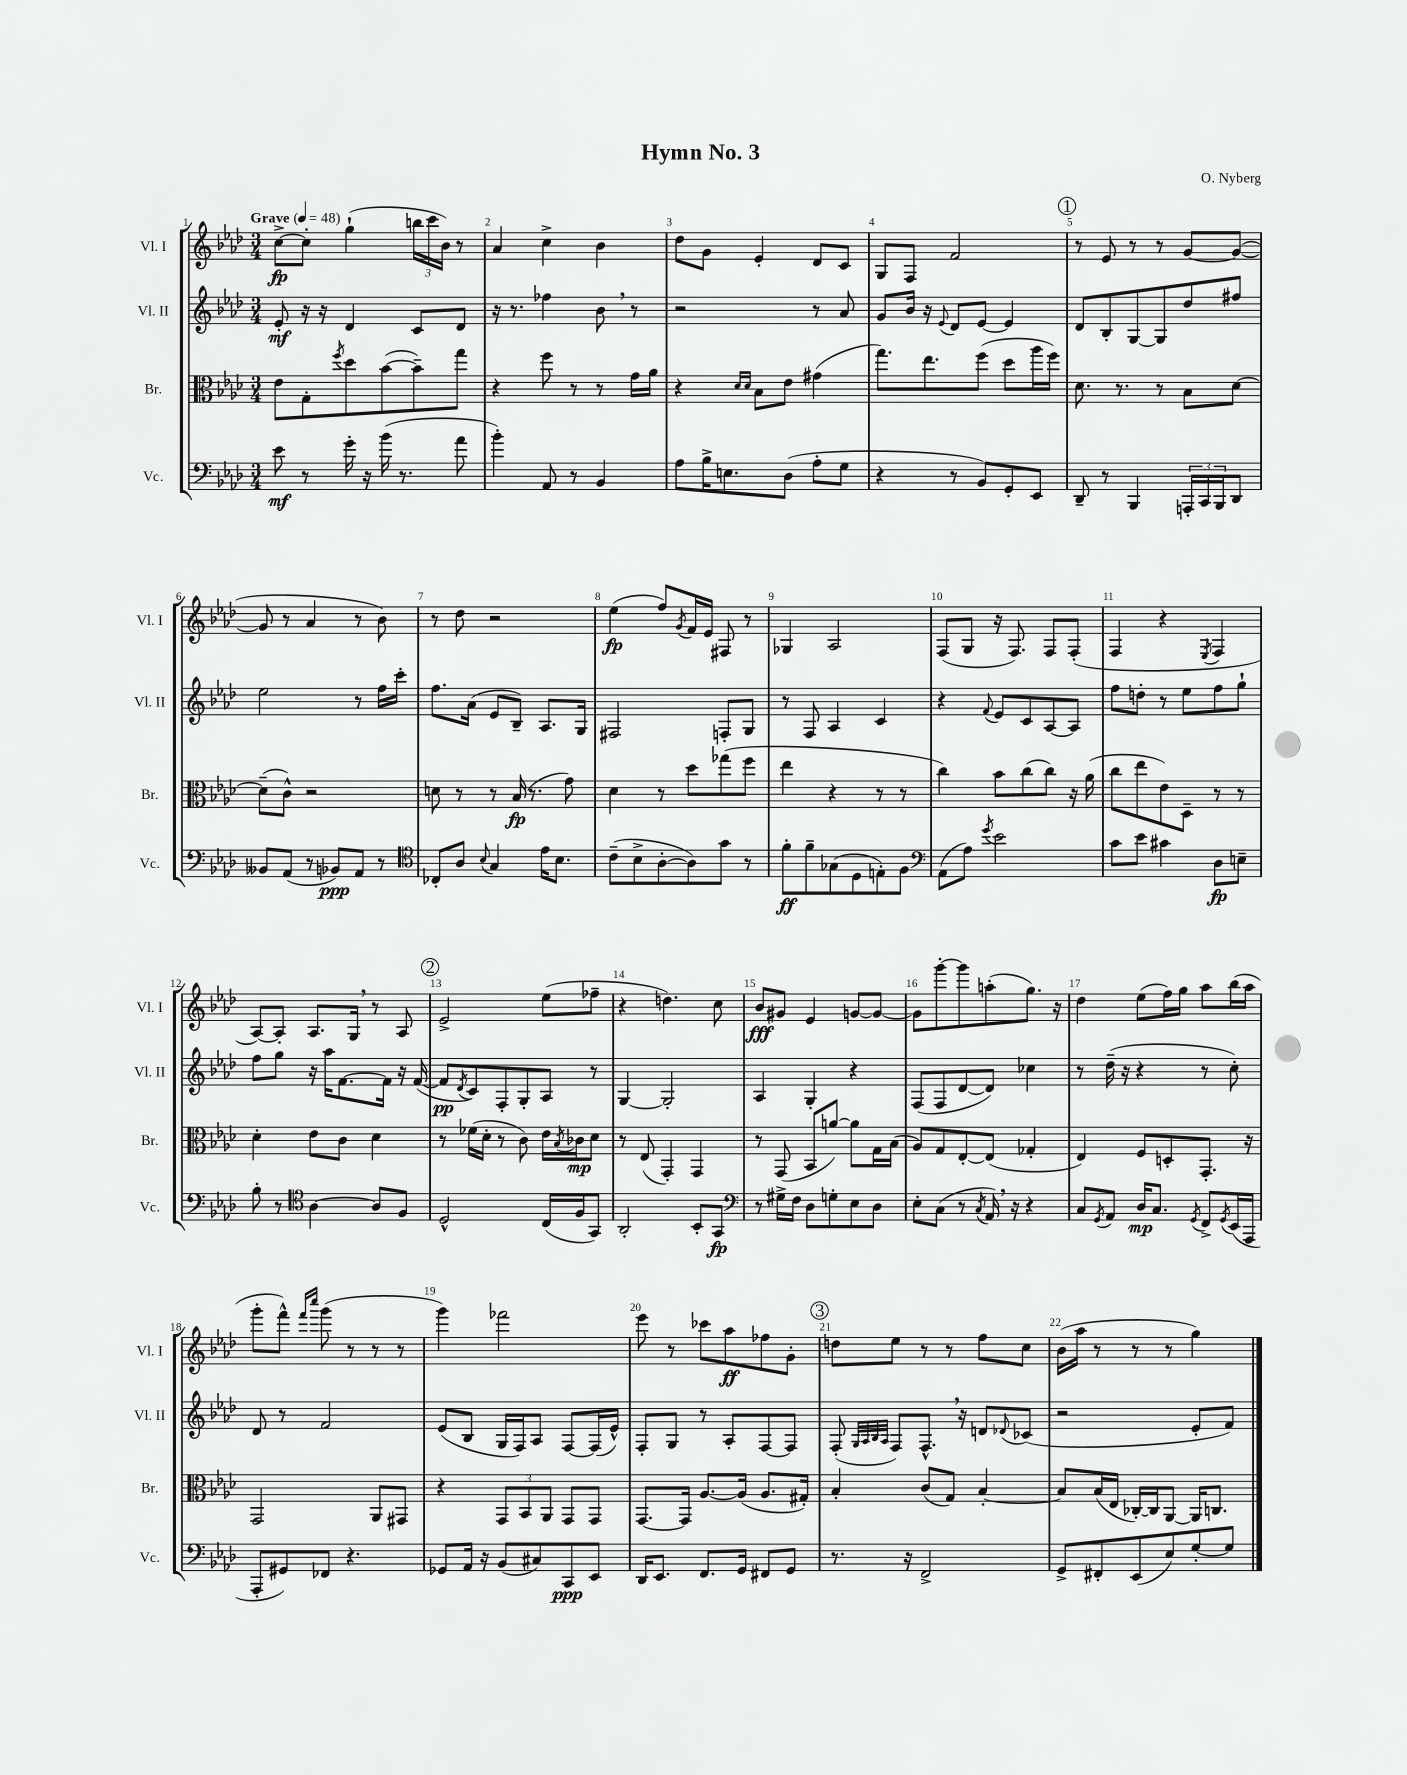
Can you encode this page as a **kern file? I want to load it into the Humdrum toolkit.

**kern	**kern	**kern	**kern
*staff4	*staff3	*staff2	*staff1
*clefF4	*clefC3	*clefG2	*clefG2
*k[b-e-a-d-]	*k[b-e-a-d-]	*k[b-e-a-d-]	*k[b-e-a-d-]
*M3/4	*M3/4	*M3/4	*M3/4
*MM48	*MM48	*MM48	*MM48
8e-	8e-	8e-'	[8cc^
8r	8G'	16r	8cc']
.	.	16r	.
.	8qff	.	.
16g'	8dd-	4d-	(4gg`
16r	.	.	.
(16b-	([8b-	.	.
8.r	.	.	.
.	8b-~])	8c	24bb
.	.	.	24ccc
.	.	.	24b-)
8a-	8gg	8d-	8r
=	=	=	=
4b-')	4r	16r	4a-
.	.	8.r	.
8AA-	8ff	4ff-	4cc^
8r	8r	.	.
4BB-	8r	8b-	4b-
.	16g	8r	.
.	16a-	.	.
=	=	=	=
8A-	4r	2r	8dd-
16B-^	.	.	8g
8.E	.	.	.
.	16qqd-	.	.
.	16qqd-	.	.
.	8B-	.	4e-'
(8D-	8e-	.	.
8A-'	(4g#	8r	8d-
8G	.	8a-	8c
=	=	=	=
4r	8.gg)	8g	8G
.	.	16b-	8F
.	8.ee-	16r	.
.	.	8qqe-	.
8r	.	8d-	2f
8BB-)	(8ff	[8e-	.
8GG'	8dd-	4e-]	.
8EE-	16aa-	.	.
.	16ff)	.	.
=	=	=	=
8DD-~	8.d-	8d-	8r
8r	.	8B-'	8e-
.	8.r	.	.
4BBB-	.	[8G	8r
.	8r	8G]	8r
24AAA'	8B-	8dd-	[8g
24CC	.	.	.
24BBB-	.	.	.
8DD-	[8d-	8ff#	(8g_
=	=	=	=
8BB--	(8d-~]	2ee-	8g]
(8AA-	8c^^)	.	8r
8r	2r	.	4a-
8BB-)	.	.	.
8AA-	.	8r	8r
8r	.	16ff	8b-)
.	.	16ccc'	.
=	=	=	=
*clefC4	*	*	*
8C-'	8d	8.ff	8r
8A-	8r	.	8dd-
.	.	(16a-	.
8qqB-	.	.	.
4G	8r	8e-	2r
.	(16B-	8B-~)	.
.	8.r	.	.
16e-	.	8.A-	.
8.B-	.	.	.
.	8g)	.	.
.	.	16G	.
=	=	=	=
(8c~	4d-	2F#	(4ee-
8B-^	.	.	.
[8A-'	8r	.	8ff)
.	.	.	8qg
8A-])	8dd-	.	16f
.	.	.	16e-
8g	(8gg-	8F'	8F#
8r	8ff	8G	8r
=	=	=	=
8f'	4ee-	8r	4G-
8f~	.	8F	.
(8G-	4r	4A-	2A-
8D-	.	.	.
8E')	8r	4c	.
8F	8r	.	.
=	=	=	=
*clefF4	*	*	*
(8AA-	4cc)	4r	(8F
8A-)	.	.	8G
8qg	.	8qqf	.
2e-	8b-	8e-	16r
.	.	.	8.F)
.	(8cc	8c	.
.	8cc)	[8A-	8F
.	16r	8A-]	(8F'
.	(16a-	.	.
=	=	=	=
8c	8cc	8ff	4F
8e-	8ee-	8dd'	.
4c#	8e-)	8r	4r
.	8D-~	8ee-	.
.	.	.	8qE-
8D-	8r	8ff	4F
8E~	8r	8gg`	.
=	=	=	=
8B-'	4d-'	8ff	[8A-)
8r	.	8gg	8A-']
*clefC4	*	*	*
[4A-	8e-	16r	8.A-
.	.	16aa-	.
.	8c	[8.f	.
.	.	.	16G
8A-]	4d-	.	8r
.	.	16f]	.
8F	.	16r	8A-
.	.	([16f	.
=	=	=	=
2D-^^	8r	8f]	2e-^
.	.	8qd-	.
.	(16f-	8c)	.
.	16d-'	.	.
.	8r	8F'	.
.	8c)	8G'	.
(16C	16e-	8A-	(8ee-
.	8qB-	.	.
16F	16c-	.	.
8GG)	8d-	8r	8ff-~
=	=	=	=
2AA-'	8r	[4G	4r
.	(8E-	.	.
.	4GG')	2G']	4.dd)
8BB-'	4GG	.	.
8GG	.	.	8cc
=	=	=	=
*clefF4	*	*	*
8r	8r	4A-	8b-
16G#^	(8GG	.	8g#
16F	.	.	.
8D-	8BB-	4G'	4e-
8G'	[8a)	.	.
8E-	8a]	4r	[8g
8D-	16G	.	8g_
.	(16B-	.	.
=	=	=	=
8E-'	8A-)	(8F	8g]
(8C	8G	8F	[8ggg'
8r	[8E-'	[8d-	8ggg]
8qC	.	.	.
16AA-)	(8E-]	8d-])	(8aa'
16r	.	.	.
4r	4G-'	4cc-	8.gg)
.	.	.	16r
=	=	=	=
8C	4E-)	8r	4dd-
8qGG	.	.	.
8AA-	.	(16dd-~	.
.	.	16r	.
16D-	8F	4r	(8ee-
8.C	.	.	.
.	8D'	.	16ff)
.	.	.	16gg
8qGG	.	.	.
8FF^	8.GG'	8r	8aa-
8qGG	.	.	.
(16EE-	.	8cc')	(16bb-
16AAA-	16r	.	16aa-
=	=	=	=
8AAA-'	2GG	8d-	8ggg'
8GG#)	.	8r	8fff^^)
.	.	.	16qqfff
.	.	.	16qqcccc
8FF-	.	2f	(8ggg
4.r	.	.	8r
.	8AA-	.	8r
.	8GG#	.	8r
=	=	=	=
8GG-	4r	(8e-	4ggg)
16AA-	.	8B-	.
16r	.	.	.
(8BB-	12GG	16G	2fff-
.	.	16F)	.
.	12BB-	.	.
8C#)	.	8A-	.
.	12AA-	.	.
8CC	8GG	[8F	.
8EE-	8GG	(16F]	.
.	.	16e-^^)	.
=	=	=	=
16DD-	[8.GG	8F'	8eee-
8.EE-	.	.	.
.	.	8G	8r
.	16GG]	.	.
8.FF	[8.A-	8r	8ccc-
.	.	8A-'	8aa-
16GG	(16A-]	.	.
8FF#	8.A-	[8F	8ff-
8GG	.	8F]	8g'
.	16G#')	.	.
=	=	=	=
8.r	4B-'	(8F'	8dd
.	.	32qqG	.
.	.	32qqA-	.
.	.	32qqB-	.
.	.	32qqA-	.
.	.	8F)	8ee-
16r	.	.	.
2FF^	(8c	8.F^^	8r
.	8G)	.	8r
.	.	16r	.
.	[4B-'	8d	8ff
.	.	8qqd-	.
.	.	(8c-	8cc
=	=	=	=
8GG^	8B-]	2r	(16b-
.	.	.	16aa-
8FF#'	(16B-	.	8r
.	16E-	.	.
(8EE-	[16C-')	.	8r
.	16C-]	.	.
8E-)	[8AA-	.	8r
[8G'	16AA-]	8e-'	4gg)
.	8.C	.	.
8G]	.	8f)	.
==	==	==	==
*-	*-	*-	*-
